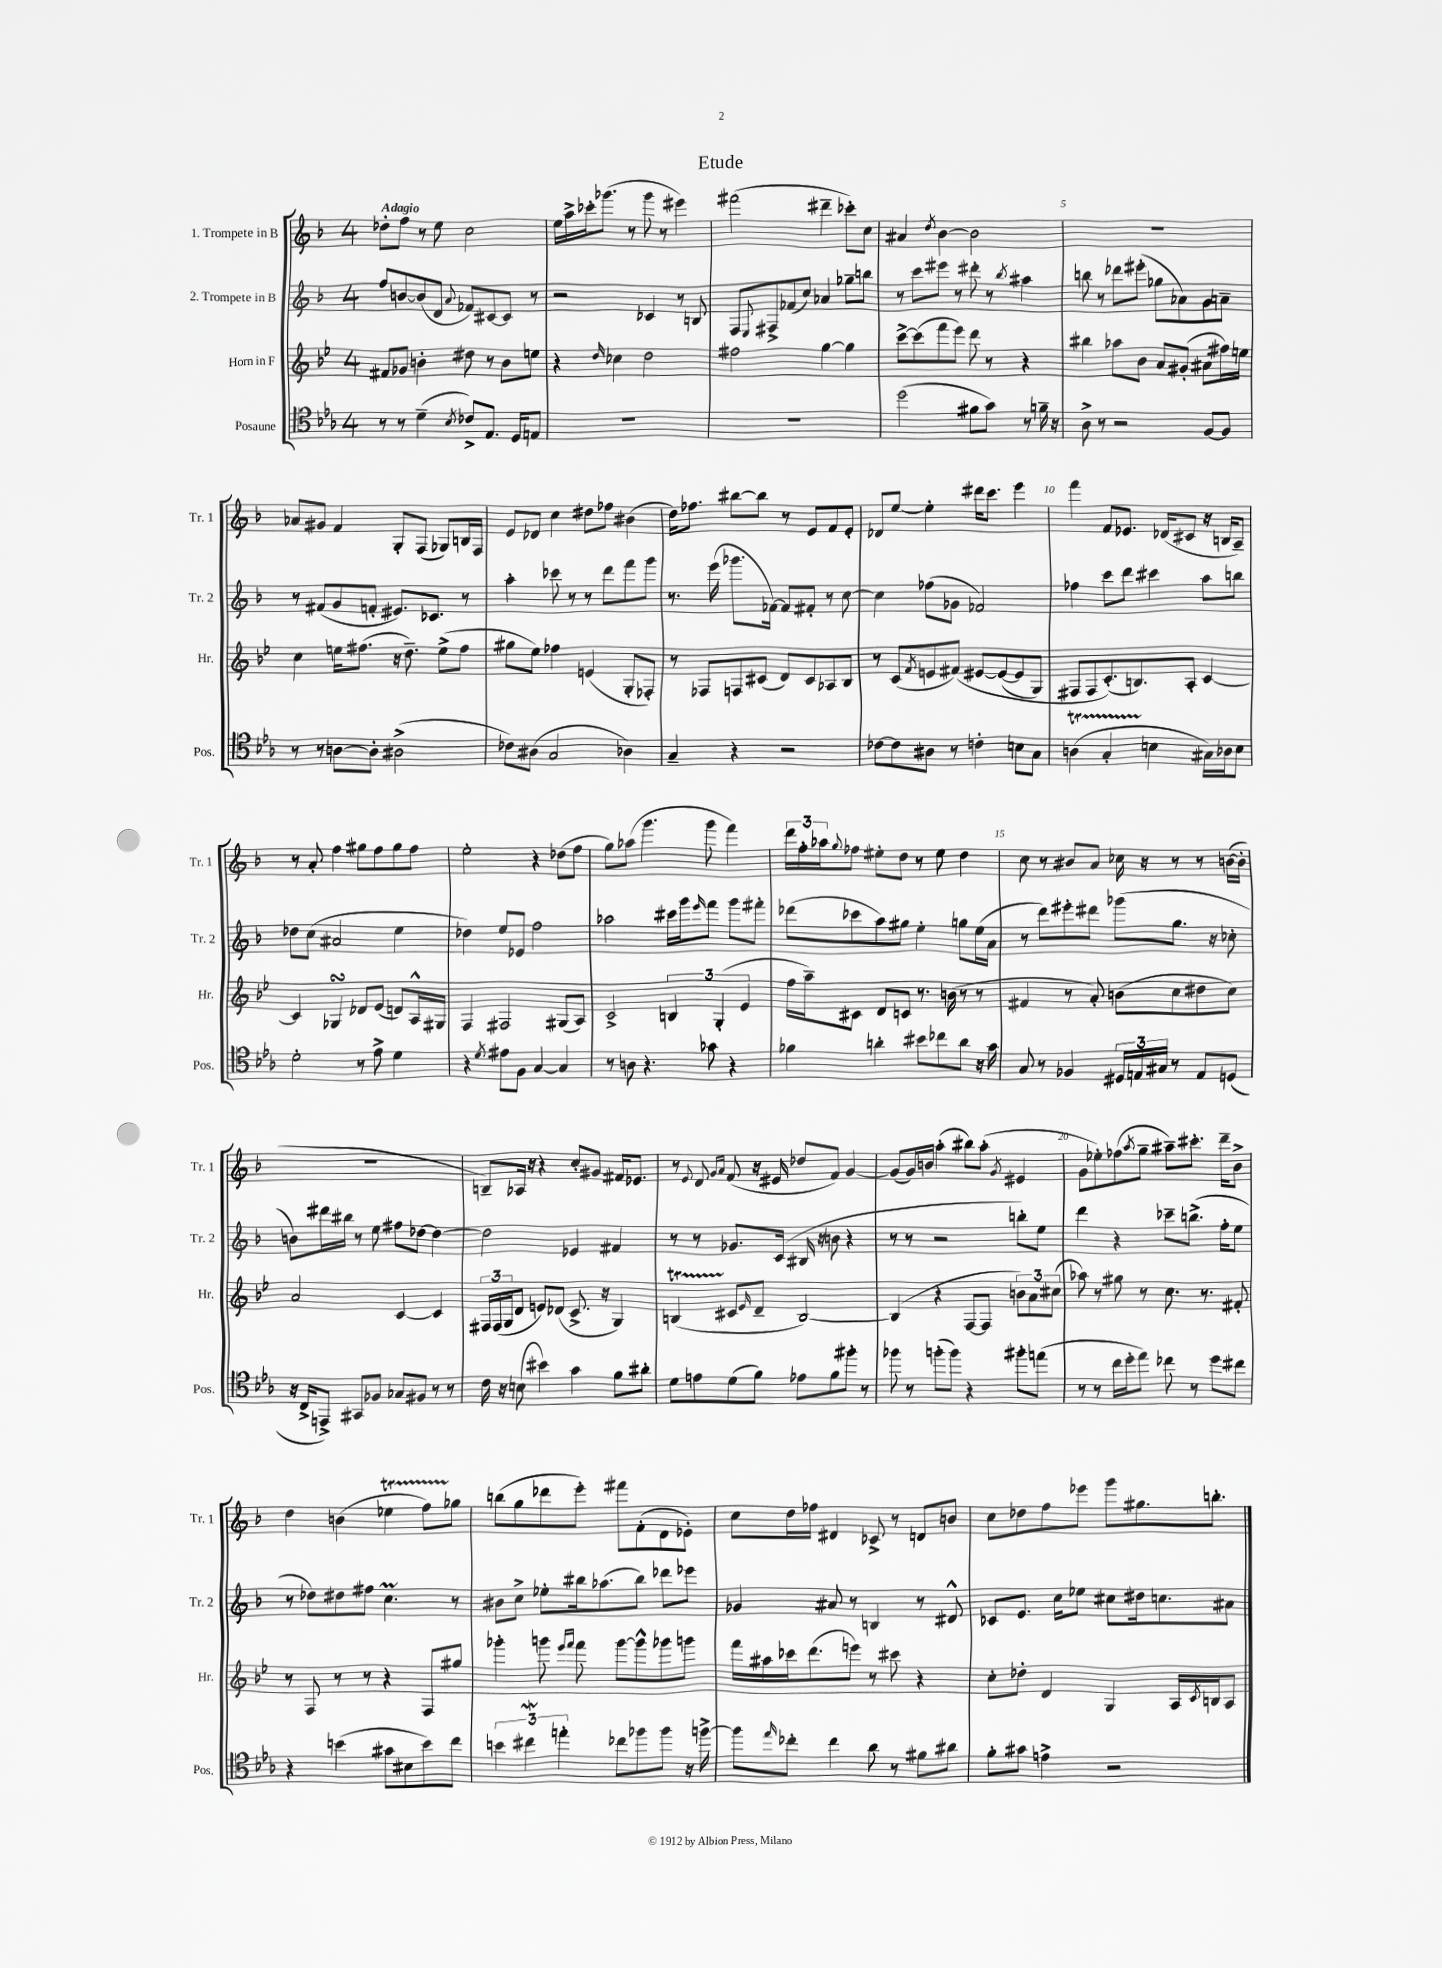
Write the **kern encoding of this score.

**kern	**kern	**kern	**kern
*staff4	*staff3	*staff2	*staff1
*clefC4	*clefG2	*clefG2	*clefG2
*k[b-e-a-]	*k[b-e-]	*k[b-]	*k[b-]
*M4/4	*M4/4	*M4/4	*M4/4
8r	8f#	8ff	8dd-'
8r	8g-	[8b	8ff
(4d~	4b'	(8b]	8r
.	.	8d	8ee
8qB-	.	8qqa	.
8c-^)	8dd#	8f-)	2cc
8.E-	8r	[8c#	.
.	8b	8c#]	.
16D	.	.	.
8E	8ee	8r	.
=	=	=	=
1r	4r	2r	16ee
.	.	.	16aa^
.	.	.	16ccc-'
.	.	.	(8.ggg-
.	16qqdd	.	.
.	4cc-	.	.
.	.	.	8r
.	2dd	4c-	8ggg-
.	.	.	8r
.	.	8r	4eee#)
.	.	8B	.
=	=	=	=
1r	2ff#	8F	(2fff#
.	.	8qqE	.
.	.	8F#^	.
.	.	(8f-	.
.	.	8cc)	.
.	[4gg	4a-	4ddd#~
.	4gg]	8gg-~	8ccc-')
.	.	8bb	8cc
=	=	=	=
(2dd	[8ccc^	8r	4a#
.	(8ccc]	8ccc	.
.	.	.	8qdd
.	8fff	8eee#	[4b-
.	8eee-)	8r	.
8f#	8ddd	8ddd#'	2b-]
8g)	8r	8r	.
.	.	8qbb-	.
8r	4r	4aa#	.
16f~	.	.	.
16r	.	.	.
=	=	=	=
8A-^	4bb#	8bb	1r
8r	.	8r	.
2r	8aa-	8ddd-	.
.	8b-	(8eee#'	.
.	8a	8gg-	.
.	(8g#'	8a-)	.
[8F	8a#	8g	.
8F]	16ff#)	8a~	.
.	16ee	.	.
=	=	=	=
8r	4cc	8r	8a-
8r	.	(8f#	8g#
[8A	16ee	8g	4f
.	(8.ff#	.	.
8A']	.	8f'	.
(2A#^	16r	8.e#)	8G'
.	8.dd~)	.	.
.	.	.	(8F
.	.	8.c-	.
.	(8ee^	.	8G-)
.	8ff#	8r	16B
.	.	.	16F
=	=	=	=
8c-)	8gg#	4aa'	8e
(8A#	8ee-)	.	8d-
2G	4ff-	8ccc-	4cc
.	.	8r	.
.	(4e	8r	8dd#
.	.	8ddd	8ff-
4A-)	8G'	8fff	(4b#
.	8F-')	8ggg	.
=	=	=	=
4G~	8r	8.r	16dd)
.	.	.	8.ff-
.	8F-	.	.
.	.	(16eee	.
4r	8F	8.ggg-	[8bb#
.	(8c#	.	8bb#]
.	.	[16f-)	.
2r	8d)	8f-]	8r
.	8c#	8f#'	8e
.	8A-	8r	8f
.	8B-	[8cc	8e'
=	=	=	=
[8c-	8r	4cc]	8d-
8c-]	(8c	.	[8ee
.	8qf	.	.
8A#	8e	(8ff-	4ee']
8r	&(8f#)	8g-	.
4c'	[8e#	2f-)	16ddd#
.	.	.	8.ccc
.	(8e#_	.	.
8B	8e#]	.	4eee
8G	8G)	.	.
=	=	=	=
(4A	8F#	4ff-	4fff
.	8F#	.	.
4G'	(8.c'&)	8ccc	8f
.	.	8ddd	8.e-
.	8.B)	.	.
4B	.	4ccc#	.
.	.	.	(16d-
.	8A'	.	8c#
16G#)	[4c	8aa	16r
16A-	.	.	16B
8B	.	8bb	8A~)
=	=	=	=
2d'	4c]	8dd-	8r
.	.	(8cc	8a'
.	4G-	2a#	4ff
8r	8d-	.	8gg#
8e-^	(8e-	.	8ff
4d	8d)	4ee	8gg#
.	16A^^	.	8ff
.	16G#	.	.
=	=	=	=
4r	4F	4dd-)	2ee'
8qd	.	.	.
8e#	2F#	8ee	.
8F	.	8e-	.
[4G	.	2ff	4r
4G]	(8G#	.	(8dd-
.	8A)	.	8ff
=	=	=	=
8r	2c^	2aa-	8gg)
8A	.	.	(8aa-
4.r	.	.	4.ggg
.	6B	16ccc#	.
.	.	16ggg	.
.	.	16qqeee	.
8g-	.	8fff	8ggg
.	(6G'	.	.
4r	.	8ggg	4fff)
.	6e-	.	.
.	.	8fff#'	.
=	=	=	=
4f-	16ff	(8ddd-	24ddd
.	.	.	24ff'
.	16aa~)	.	.
.	.	.	24aa-
.	.	.	8qqgg
.	8c#	8ccc-	8ff-
4a'	8d	8aa)	8ee#'
.	8c	8gg#	8dd
8b#	8.r	4ee'	8r
8cc-	.	.	8ee#
.	(16b	.	.
8a	8r	8gg	4dd
16r	8r	(16ee	.
16g	.	16a	.
=	=	=	=
8G	4f#	8r	8cc
8r	.	8ddd)	8r
4F-	8r	8eee#'	8b#
.	8a')	8ddd#	8a
24D#	(8b	(8ggg-	16cc-
24E	.	.	.
.	.	.	16r
24G#	.	.	.
8r	8cc	8.gg	8r
8E	8dd#	.	8r
.	.	16r	.
(8D	8cc)	8cc-'	([16b
.	.	.	16b']
=	=	=	=
16r	2a	8b)	1r
16C^	.	.	.
8EE^)	.	16ddd#	.
.	.	16bb#	.
8GG#	.	8r	.
8F-	.	8ee	.
8G-	[4c	8ff#	.
8F#	.	[8dd-	.
8r	4c]	4dd-_	.
8r	.	.	.
=	=	=	=
16c	24F#	2dd-]	8B~)
.	(24F#	.	.
16r	.	.	.
.	24G	.	.
(8B	8d	.	16A-
.	.	.	16r
4b#)	8e)	.	4r
.	(8d-	.	.
4g	8.c^	4e-	8cc'
.	.	.	8g#
.	16r	.	.
8f	4G)	4f#	16f#
.	.	.	8.e-
8a#'	.	.	.
=	=	=	=
8d	(4B	8r	8r
.	.	.	8qqe
8e	.	8r	8d
.	.	.	16qqg
.	.	.	16qqa
(8d	8c#	8.g-	(8f
.	16qqe-	.	.
8f)	8d~	.	16r
.	.	(16c	16e#
8e-	[2B)	16B#	8dd-
.	.	16r	.
8f	.	8b	8f)
8ff#'	.	4r	[4g
8r	.	.	.
=	=	=	=
8ff-	(4B]	8r	(8g]
8r	.	8r	16g)
.	.	.	16b
(8ff'	4r	2r	(4aa'
8ff)	.	.	.
4r	[8F	.	8bb#)
.	8F]	.	(8aa'
.	.	.	8qg
8ff#'	12b)	8bb')	4e#
.	12a	.	.
(8ee	.	8ee	.
.	(12cc#	.	.
=	=	=	=
8r	8aa-)	4ddd	8g
8r	8r	.	8ee-')
16cc	8gg#	4r	(8ff-
16dd'	.	.	.
.	.	.	8qaa
8ee-)	8r	.	8gg~
8cc-	8.cc	8ccc-~	8aa#~)
8r	.	(8.bb^	8.ccc#'
.	8.r	.	.
8dd	.	.	.
.	.	16ff'	16ddd~
8cc#	8f#'	8ee	8b-^
=	=	=	=
4r	8r	8r	4dd
.	8F	8dd-)	.
(4b	8r	8dd#	(4b
.	8r	8ff#	.
8g#	4r	4.cc	4ee-
8B#	.	.	.
8b)	8F	.	8ff)
8cc	8gg#	8r	8gg-
=	=	=	=
6b	4ggg-'	8b#	(8bb
.	.	8cc^	8gg
6cc#	.	.	.
.	8ggg	8ee-'	8ddd-
6ee'	.	.	.
.	16qqeee-	.	.
.	16qqfff	.	.
.	8fff	16bb#	8eee')
.	.	(8.aa-	.
8cc-	[8ggg	.	8fff#
8ff-	8ggg^^]	8bb#)	(8f'
8ff-	8ggg-	8ddd-	8d
16r	8ggg	8eee-	8e-')
[16ff^	.	.	.
=	=	=	=
8ff]	16fff	4g-	8cc
.	16aa#	.	.
16qqee-	.	.	.
8cc-'	16ccc-	.	16dd
.	(8.ddd	.	16ff-
4cc-	.	8a#	4d#
.	8eee)	8r	.
8a-	8r	4B	8c-^
8r	8ccc#	.	8r
8f#	4r	8r	8d
8a#	.	8d#^^	8b
=	=	=	=
8f'	8cc'	8c-	8cc
8g#	8dd-'	8.e	8dd-
4e^	4d	.	8ff
.	.	16cc	.
.	.	8ee-	8eee-
2r	4G	8cc#	8ggg
.	.	16dd#	8.gg#
.	.	8.cc	.
.	16A	.	.
.	8qc	.	.
.	16B	.	8.bb'
.	8A	8a#	.
==	==	==	==
*-	*-	*-	*-
